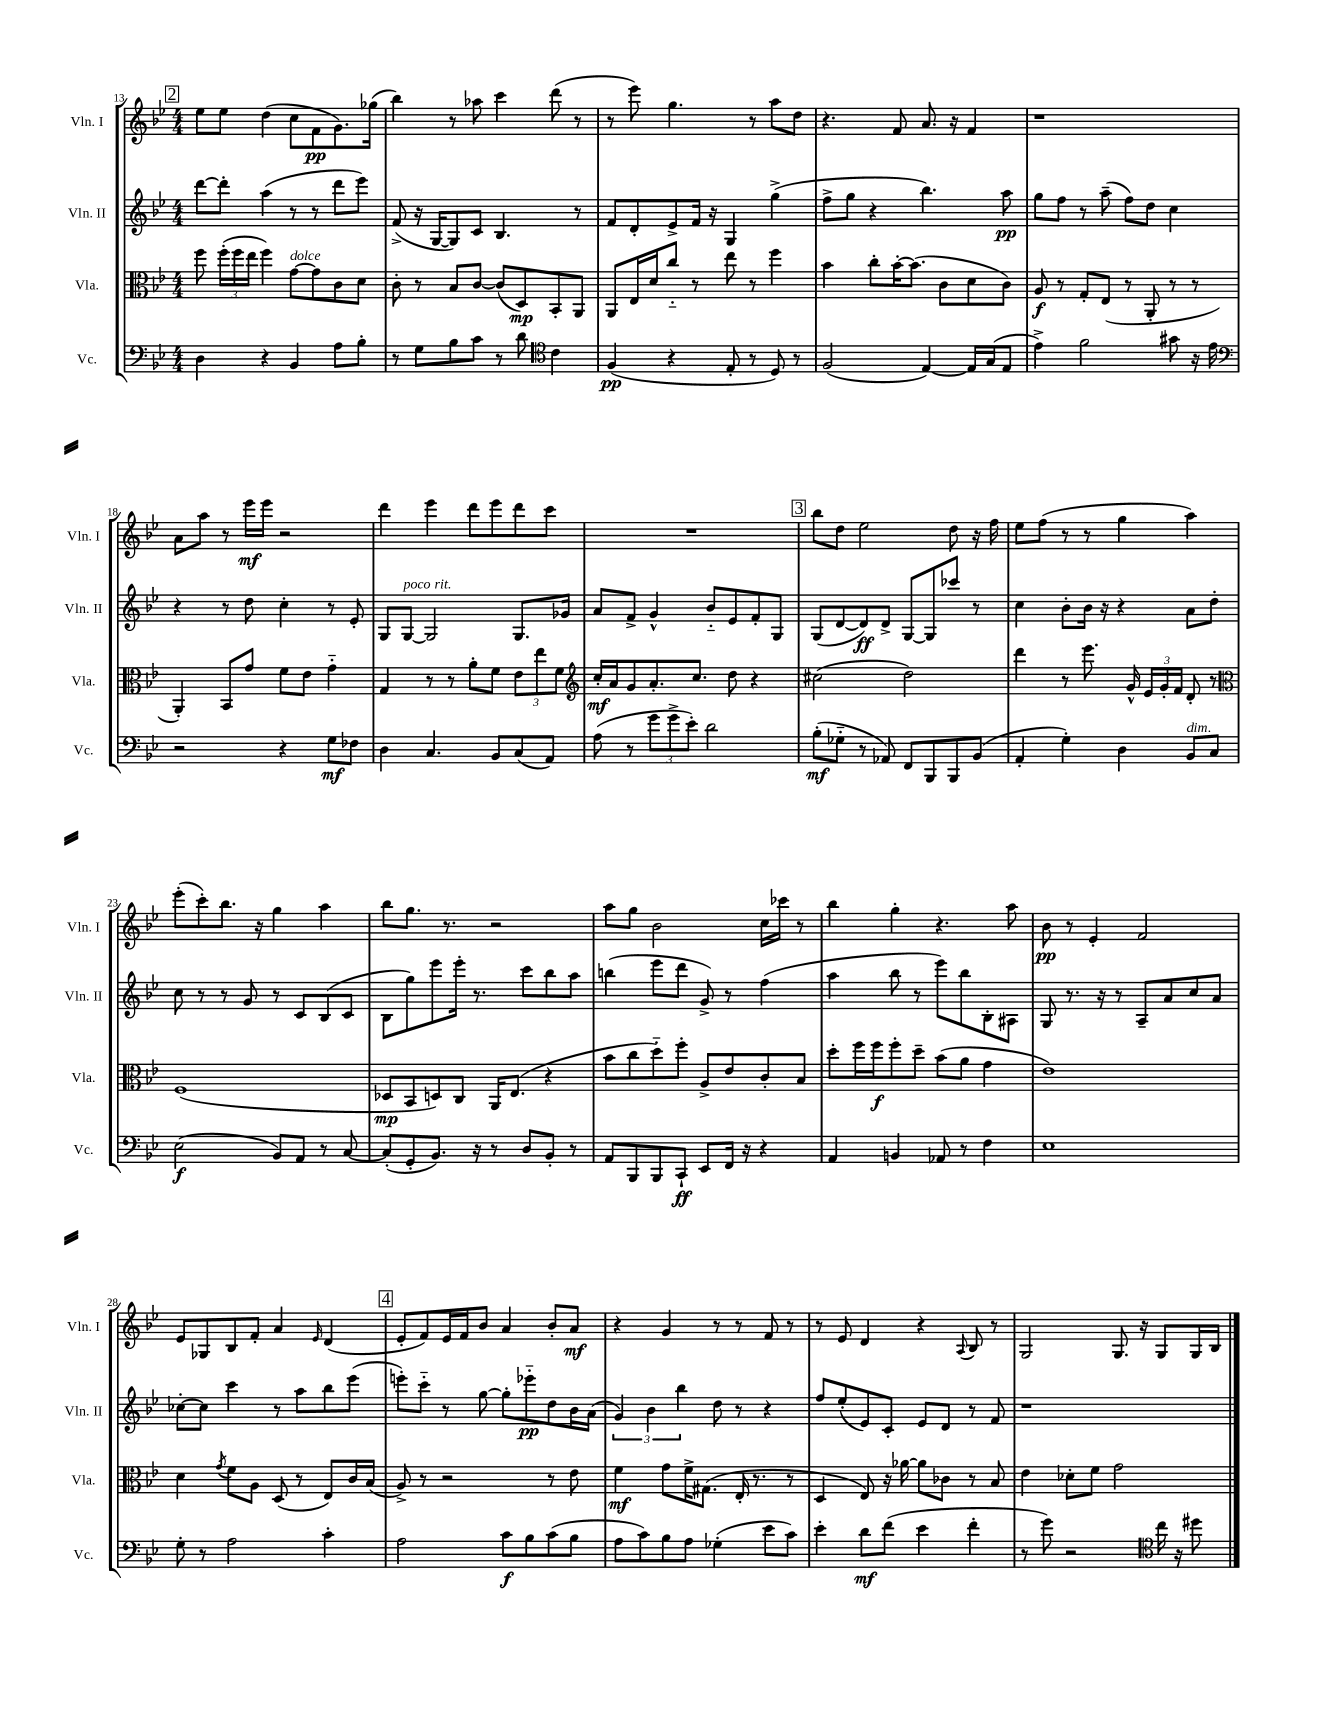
<<
\new StaffGroup <<
\new Staff = "s0" \with { instrumentName = "Vln. I" shortInstrumentName = "Vln. I" } {
    \clef treble \key bes \major \numericTimeSignature \time 4/4
    \autoBeamOff \mark \markup { \box "2" } ees''8[ ees''8] d''4( c''8[ f'8\pp g'8.) ges''16]( |
    bes''4) r8 aes''8 c'''4 d'''8( r8 |
    r8 ees'''8) g''4. r8 a''8[ d''8] |
    r4. f'8 a'8. r16 f'4 |
    r1 |
    a'8[ a''8] r8 ees'''16[\mf ees'''16] r2 |
    d'''4 ees'''4 d'''8[ ees'''8 d'''8 c'''8] |
    R1 |
    \mark \markup { \box "3" } bes''8[ d''8] ees''2 d''8 r16 f''16 |
    ees''8[ f''8]( r8 r8 g''4 a''4) |
    ees'''8[-.( c'''8-.) bes''8.] r16 g''4 a''4 |
    bes''8[ g''8.] r8. r2 |
    a''8[ g''8] bes'2 c''16[ ces'''16] r8 |
    bes''4 g''4-. r4. a''8 |
    bes'8\pp r8 ees'4-. f'2 |
    ees'8[ ges8 bes8 f'8]-. a'4 \grace { ees'16 } d'4( |
    \mark \markup { \box "4" } ees'8[-. f'8) ees'16 f'16 bes'8] a'4 bes'8[-. a'8]\mf |
    r4 g'4 r8 r8 f'8 r8 |
    r8 ees'8 d'4 r4 \appoggiatura { a8 } bes8 r8 |
    g2 g8. r16 g8[ g16 bes16] \bar "|." |
}
\new Staff = "s1" \with { instrumentName = "Vln. II" shortInstrumentName = "Vln. II" } {
    \clef treble \key bes \major \numericTimeSignature \time 4/4
    \autoBeamOff \mark \markup { \box "2" } d'''8[~ d'''8]-. a''4( r8 r8 d'''8[ ees'''8]) |
    f'8->( r16 g16[~ g8) c'8] bes4. r8 |
    f'8[ d'8-. ees'8-> f'16] r16 g4 g''4->( |
    f''8[-> g''8] r4 bes''4.) a''8\pp |
    g''8[ f''8] r8 a''8--( f''8[) d''8] c''4 |
    r4 r8 d''8 c''4-. r8 ees'8-. |
    g8[ g8]~^\markup { \italic "poco rit." } g2 g8.[ ges'16] |
    a'8[ f'8]-> g'4-^ bes'8[-_ ees'8 f'8-. g8] |
    \mark \markup { \box "3" } g8[( d'8~ d'8\ff) d'8]-> g8[~ g8 ces'''8] r8 |
    c''4 bes'8[-. bes'16] r16 r4 a'8[ d''8]-. |
    c''8 r8 r8 g'8 r8 c'8[ bes8( c'8] |
    bes8[ g''8) ees'''8 ees'''16]-. r8. c'''8[ bes''8 a''8] |
    b''4( ees'''8[ d'''8] g'8->) r8 f''4( |
    a''4 bes''8 r8 ees'''8[) bes''8 bes8-. ais8] |
    g8 r8. r16 r8 a8[-- a'8 c''8 a'8] |
    ces''8[~-. ces''8] c'''4 r8 a''8[ bes''8 ees'''8]( |
    \mark \markup { \box "4" } e'''8[-.) c'''8]-_ r8 g''8~ g''8[-. ees'''8-_\pp d''8 bes'16 a'16]( |
    \tuplet 3/2 { g'4) bes'4 bes''4 } d''8 r8 r4 |
    f''8[ ees''8-.( ees'8) c'8]-. ees'8[ d'8] r8 f'8 |
    r1 \bar "|." |
}
\new Staff = "s2" \with { instrumentName = "Vla." shortInstrumentName = "Vla." } {
    \clef alto \key bes \major \numericTimeSignature \time 4/4
    \autoBeamOff \mark \markup { \box "2" } f''8 \tuplet 3/2 { f''16[-.( f''16 ees''16] } f''4) g'8[~^\markup { \italic "dolce" } g'8 c'8 d'8] |
    c'8-. r8 bes8[ c'8]~ c'8[( d8\mp) bes,8-. a,8] |
    a,8[ ees16 d'16 c''8]-_ r8 ees''8 r8 f''4 |
    bes'4 c''8[-. bes'16~-. bes'8.]( c'8[ d'8 c'8]) |
    a8\f r8 g8[-. ees8]( r8 a,8-. r8 r8 |
    a,4-.) bes,8[ g'8] f'8[ ees'8] g'4-_ |
    g4 r8 r8 a'8[-. f'8] \tuplet 3/2 { ees'8[ ees''8 f'8] } |
    \clef treble c''16[-.\mf a'16 g'8 a'8.-. c''8.] d''8 r4 |
    \mark \markup { \box "3" } cis''2( d''2) |
    d'''4 r8 ees'''8. g'16-^ \tuplet 3/2 { ees'16[ g'16-. f'16] } d'8-. r8 |
    \clef alto f1( |
    des8[\mp bes,8 d8) c8] a,16[ ees8.]( r4 |
    bes'8[ c''8 d''8-_) f''8]-. a8[-> ees'8 c'8-. bes8] |
    d''8[-. f''16 f''16\f f''8-. d''8]-- bes'8[( a'8] g'4 |
    ees'1) |
    d'4 \acciaccatura { g'8 } f'8[ a8] d8( r8 ees8[) c'16 bes16]( |
    \mark \markup { \box "4" } a8->) r8 r2 r8 ees'8 |
    f'4\mf g'8[ f'16-> gis8.]( ees16-. r8. r8 |
    d4 ees8) r16 aes'16~ aes'8[ ces'8] r8 bes8 |
    ees'4 des'8[-. f'8] g'2 \bar "|." |
}
\new Staff = "s3" \with { instrumentName = "Vc." shortInstrumentName = "Vc." } {
    \clef bass \key bes \major \numericTimeSignature \time 4/4
    \autoBeamOff \mark \markup { \box "2" } d4 r4 bes,4 a8[ bes8]-. |
    r8 g8[ bes8 c'8] r8 d'8 \clef tenor c'4 |
    f4\pp( r4 ees8-. r8 d8) r8 |
    f2( ees4~) ees16[ g16( ees8] |
    ees'4->) f'2 gis'8 r16 ees'16 |
    \clef bass r2 r4 g8[\mf fes8] |
    d4 c4. bes,8[ c8( a,8]) |
    a8( r8 \tuplet 3/2 { g'8[ g'8-> ees'8]-.) } d'2 |
    \mark \markup { \box "3" } bes8[-.\mf( ges8]-_ r8 aes,8) f,8[ bes,,8 bes,,8 bes,8]( |
    a,4-. g4-.) d4 bes,8[^\markup { \italic "dim." } c8] |
    ees2\f( bes,8[) a,8] r8 c8~ |
    c8[-.( g,8-. bes,8.]) r16 r8 d8[ bes,8]-. r8 |
    a,8[ bes,,8 bes,,8 c,8]-!\ff ees,8[ f,16] r16 r4 |
    a,4 b,4 aes,8 r8 f4 |
    ees1 |
    g8-. r8 a2 c'4-. |
    \mark \markup { \box "4" } a2 c'8[\f bes8 c'8( bes8] |
    a8[ c'8) bes8 a8] ges4-.( ees'8[ c'8]) |
    ees'4-. d'8[\mf f'8]( ees'4 f'4-. |
    r8 g'8) r2 \clef tenor c''16 r16 dis''8 \bar "|." |
}
>>
>>
\layout { \context { \Score currentBarNumber = #13 } }
